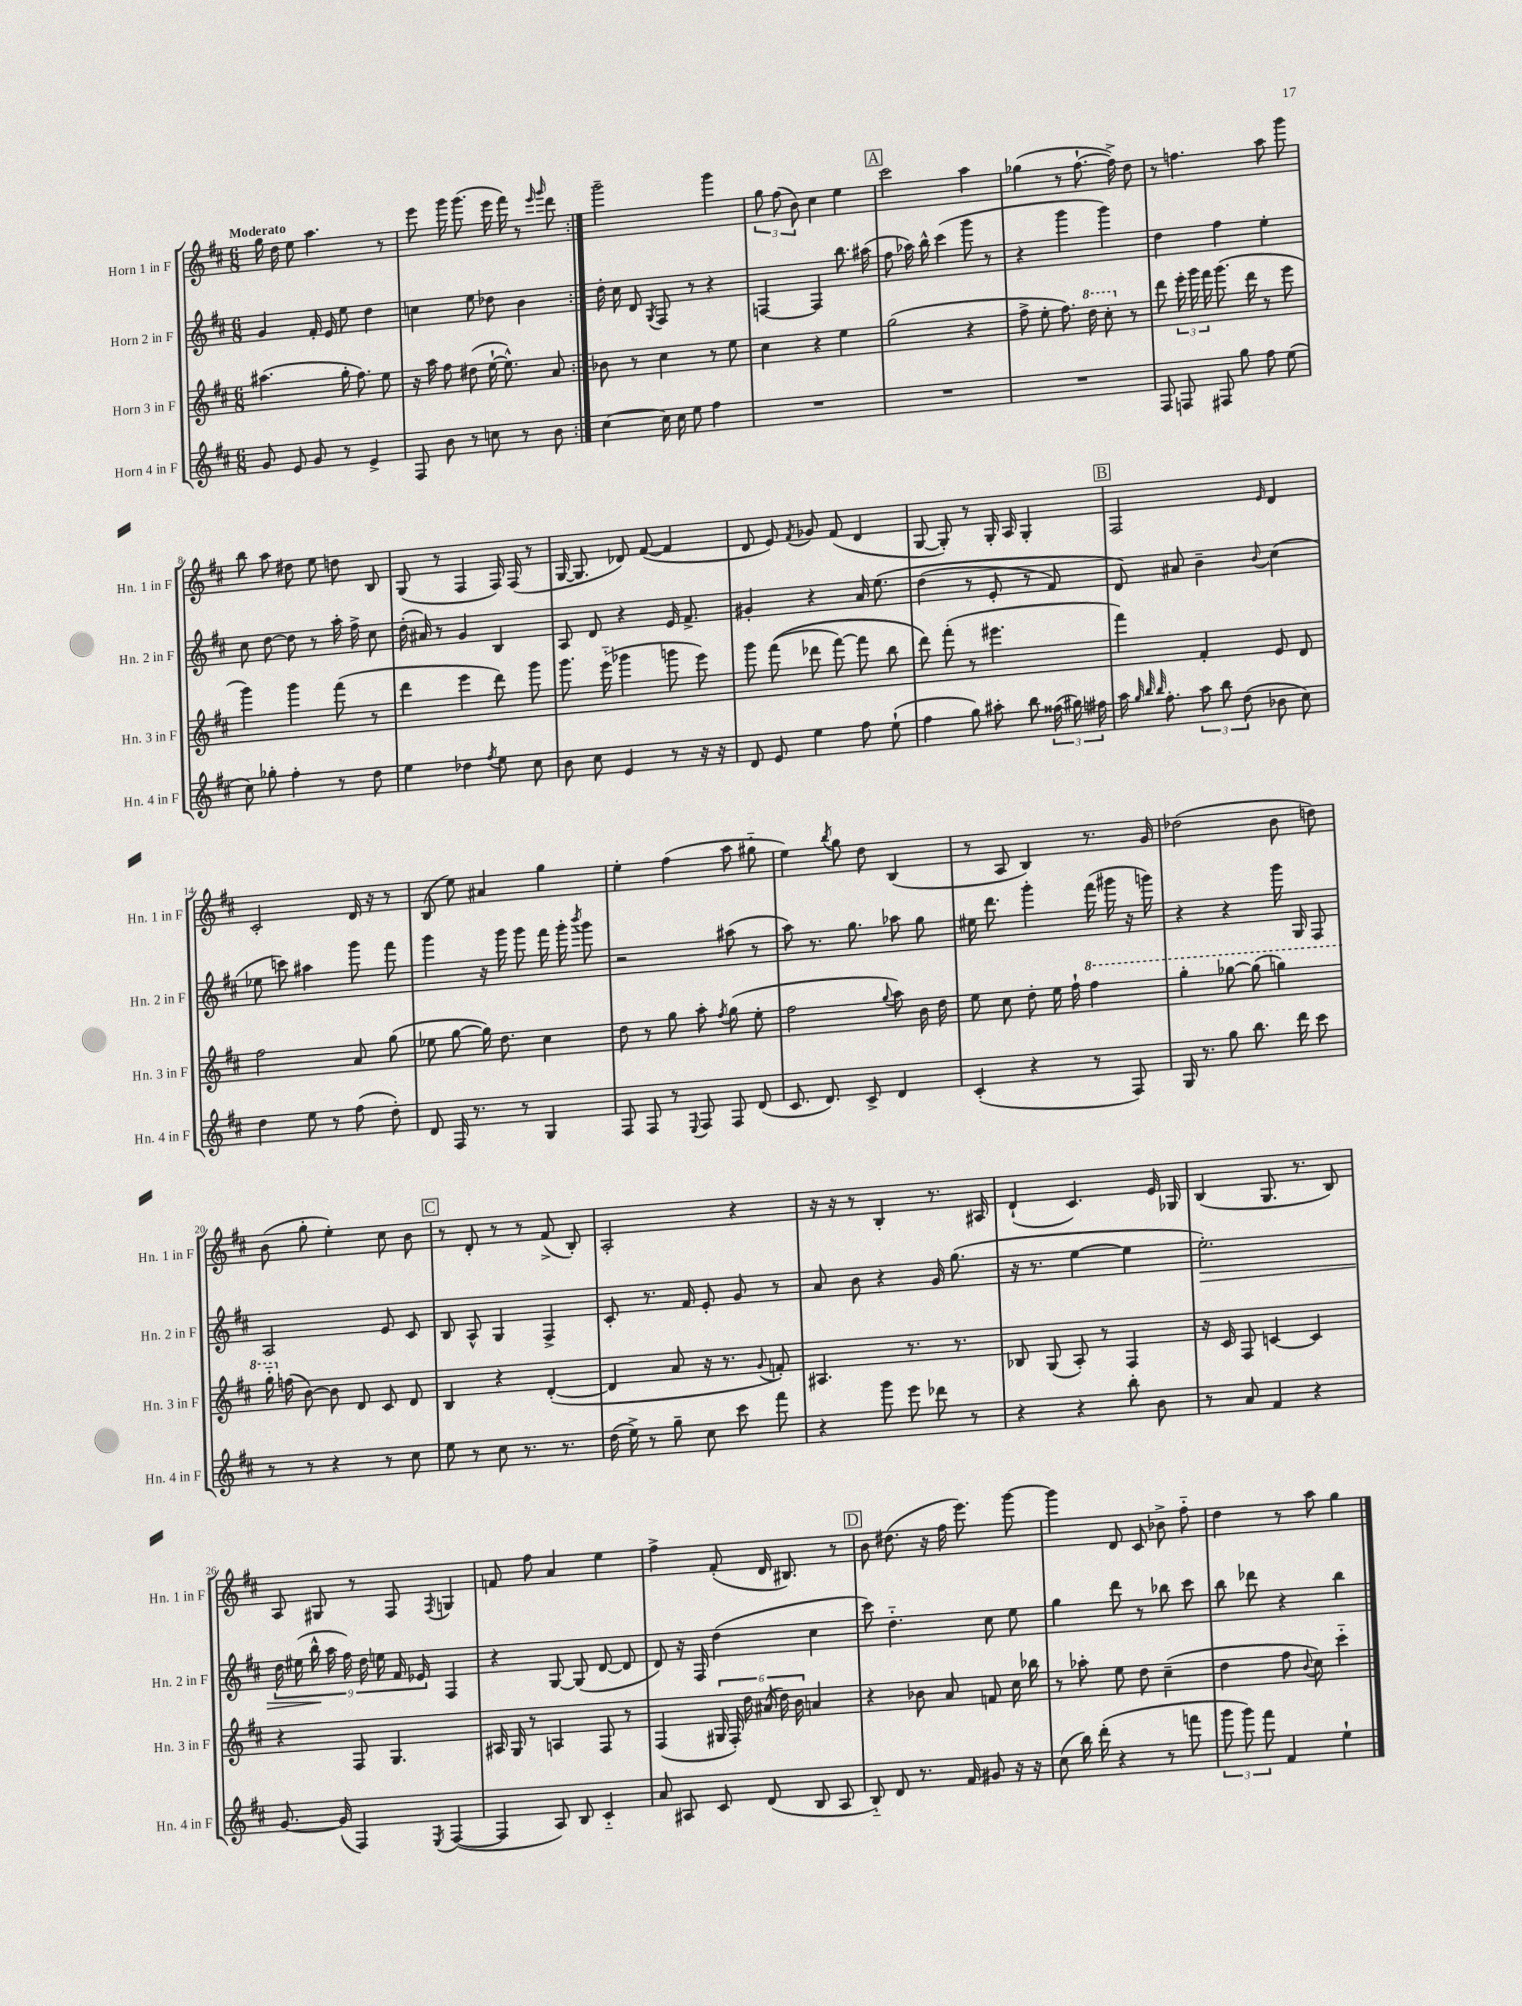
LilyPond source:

<<
\new StaffGroup <<
\new Staff = "s0" \with { instrumentName = "Horn 1 in F" shortInstrumentName = "Hn. 1 in F" } {
    \clef treble \key d \major \numericTimeSignature \time 6/8 \tempo "Moderato"
    \autoBeamOff \repeat volta 2 { g''16 d''16 e''8 a''4. r8 |
    e'''8 g'''16 g'''8.( e'''16 fis'''16) r8 \grace { e'''16 g'''16 } d'''8 | }
    g'''2-- g'''4 |
    \tuplet 3/2 { g''8 fis''8( b'8) } cis''4 e''4 |
    \mark \markup { \box "A" } cis'''2 a''4 |
    ges''4( r8 fis''8.~-! fis''16->) d''8 |
    r8 f''4. a''8 g'''8 |
    b''8 a''8 dis''8 e''8 d''8 b8 |
    g8( r8 fis4 fis16) fis16( r8 |
    g16~ g8. des'8) fis'8~( fis'4 |
    d'8 e'8) \acciaccatura { fis'8 } ges'8 fis'8( d'4 |
    g8~ g8-.) r8 g16-. a16 g4-. |
    \mark \markup { \box "B" } fis2 \grace { e'16 } d'4 |
    cis'2-. d'16 r16 r8 |
    b8( e''8) ais'4 g''4 |
    e''4-. fis''4( a''8 gis''8-_ |
    e''4) \acciaccatura { b''8 } g''8 d''8 b4( |
    r8 a8 b4) r8. g'16 |
    des''2( b'8 d''8) |
    b'8( g''8-. e''4-.) cis''8 b'8 |
    \mark \markup { \box "C" } r8 d'8-. r8 r8 fis'8->( b8-.) |
    a2-. r4 |
    r16 r16 r8 b4-. r8. ais16 |
    d'4-!( cis'4.) e'16 ges16 |
    b4( g8. r8. b8) |
    a8 gis8 r8 fis8 \acciaccatura { fis8 } g4 |
    f'8 fis''8 a'4 e''4 |
    fis''4-> fis'8-.( d'16 bis8.) r8 |
    \mark \markup { \box "D" } b'8 dis''8.( r16 fis''16 e'''8.) g'''8~ |
    g'''4 d'8 cis'8 bes'8-> fis''8-_ |
    d''4 r8 a''8 g''4 \bar "|." |
}
\new Staff = "s1" \with { instrumentName = "Horn 2 in F" shortInstrumentName = "Hn. 2 in F" } {
    \clef treble \key d \major \numericTimeSignature \time 6/8
    \autoBeamOff \repeat volta 2 { g'4 fis'16-. e'16 e''8 d''4 |
    c''4 e''8 des''8 b'4 | }
    d''16-. cis''16 d'8 \acciaccatura { g8 } fis8 r8 r4 |
    f4~ f4 b''8. ais''16( |
    \mark \markup { \box "A" } fis''8 aes''16) b''16-^ cis'''4( g'''8 r8 |
    r4 g'''4 g'''4) |
    d''4 fis''4 e''4-. |
    cis''8 d''8~ d''8 r8 a''16-. fis''16-> cis''8 |
    d''16-.( ais'16) r8 g'4 b4 |
    a8 d'8 r4 e'16 fis'8.-> |
    gis'4-. r4 a'16 e''8.\( |
    d''4( r8 e'8-. r8 fis'8) |
    \mark \markup { \box "B" } d'8\) ais'8 b'4-- \appoggiatura { b'8 } cis''4( |
    ees''8 c'''8) ais''4 g'''8 fis'''8 |
    g'''4 r16 g'''16 g'''8 fis'''16 g'''16-. \acciaccatura { b'''8 } g'''8 |
    r2 ais''8( r8 |
    a''8) r8. g''8. aes''8 g''8 |
    eis''16 d'''8. g'''4-. fis'''16( gis'''16 r16 g'''16) |
    r4 r4 g'''16 g16 fis8 |
    a2 e'8 cis'8 |
    \mark \markup { \box "C" } b8 a8-^ g4 fis4-> |
    cis'8-. r8. fis'16 e'8-. g'8 r8 |
    a'8 b'8 r4 g'16 g''8.( |
    r16 r8. e''4~ e''4 |
    e''2.-.\>) |
    \tuplet 9/8 { d''16 eis''16( b''16-^\! a''16 fis''16) d''16 e''16 fis'16 ees'16 } fis4 |
    r4 g8~ g8( d'8~ d'8 |
    d'8) r16 fis16 d''4( cis''4 |
    \mark \markup { \box "D" } cis'''8) d''4.-_ cis''8 e''8 |
    g''4 d'''8 r8 bes''8 cis'''8 |
    b''8 des'''8 r4 b''4 \bar "|." |
}
\new Staff = "s2" \with { instrumentName = "Horn 3 in F" shortInstrumentName = "Hn. 3 in F" } {
    \clef treble \key d \major \numericTimeSignature \time 6/8
    \autoBeamOff \repeat volta 2 { ais''4.( g''16-. fis''8.) e''8 |
    r16 a''16 fis''8 dis''8( e''16~-! e''8.-^) a'8 | }
    bes'8 r8 cis''4 r8 e''8 |
    cis''4 r4 e''4 |
    \mark \markup { \box "A" } g''2( r4 |
    fis''8-> e''8-. fis''8.) \ottava #1 d'''16 cis'''8-. \ottava #0 r8 |
    d'''8 \tuplet 3/2 { e'''16-. g'''16 fis'''16 } g'''8.( d'''16 r8 e'''8 |
    g'''4) g'''4 fis'''8( r8 |
    d'''4 e'''4 d'''8) g'''8 |
    g'''8. e'''16-_( ges'''4 g'''8 e'''8) |
    g'''8 fis'''8(\( des'''8 fis'''8~) fis'''8 b''8 |
    d'''8\) fis'''8-.( r8 eis'''4. |
    \mark \markup { \box "B" } fis'''4) fis'4-. e'8 d'8 |
    fis''2 a'8 g''8( |
    ees''8 g''8~ g''16) d''8. cis''4 |
    d''8 r8 g''8 a''8-. \acciaccatura { fis''8 } g''8( e''8-. |
    fis''2 \appoggiatura { g''8 } a''8) b'16 d''16 |
    e''8 cis''8 d''8-. e''16 fis''16-! \ottava #1 fis'''4 |
    g'''4-. ges'''8~ ges'''8( g'''4) |
    g'''16-_ \ottava #0 f''16( b'8~) b'8 d'8 cis'8 d'8 |
    \mark \markup { \box "C" } b4 r4 d'4~-.( |
    d'4 a'8 r16 r8. \appoggiatura { g'8 } f'8-.) |
    ais4. r8. r8. |
    bes8 g8( a8-.) r8 fis4 |
    r16 cis'16 fis8 c'4~ c'4 |
    r4 fis8 g4. |
    ais16 g16 r8 a4 fis8 r8 |
    fis4( \tuplet 6/4 { gis16 fis16-.) d''16 ais'16( d''16) b'16 } a'4 |
    \mark \markup { \box "D" } r4 bes'8 a'8 f'8 cis''16 bes''16 |
    r8 aes''8-. e''8 d''8 cis''4--( |
    d''4 fis''8 \appoggiatura { b'8 } cis''8) cis'''4-_ \bar "|." |
}
\new Staff = "s3" \with { instrumentName = "Horn 4 in F" shortInstrumentName = "Hn. 4 in F" } {
    \clef treble \key d \major \numericTimeSignature \time 6/8
    \autoBeamOff \repeat volta 2 { g'8 e'8 g'8 r8 e'4-> |
    fis8 b'8 r8 c''8 r8 b'8 | }
    cis''4~ cis''16 cis''16 e''8 fis''4 |
    R2. |
    \mark \markup { \box "A" } R2. |
    R2. |
    fis8 f8 fis8 g''8 fis''8 e''8( |
    cis''8) ges''8-. fis''4-. r8 d''8 |
    e''4 des''4 \acciaccatura { fis''8 } e''8 cis''8 |
    b'8 cis''8 e'4 r8 r16 r16 |
    d'8 e'8 e''4 fis''8 e''8-!( |
    fis''4 g''8) ais''8-. b''8 \tuplet 3/2 { fisis''16( gis''16) fis''16 } |
    \mark \markup { \box "B" } a''16 \grace { g''32 b''32 b''32 } fis''8.-. \tuplet 3/2 { a''8 b''8 d''8( } bes'8 cis''8) |
    d''4 e''8 r8 fis''8( d''8-.) |
    d'8 fis16 r8. r8 g4 |
    fis8 fis8 r8 \appoggiatura { e8 } fis8 fis8 d'8( |
    cis'8. d'8.) cis'8-> d'4 |
    cis'4-.( r4 r8 fis8) |
    g16 r8. g''8 b''8. d'''16 cis'''8 |
    r8 r8 r4 r8 cis''8 |
    \mark \markup { \box "C" } e''8 r8 cis''8 r8. r8. |
    d''16( e''16->) r8 g''8-- cis''8 cis'''8 fis'''8 |
    r4 g'''8 e'''8 des'''8 r8 |
    r4 r4 b''8-. b'8 |
    r8 a'8 fis'4 r4 |
    g'8.~ g'16( fis4) \acciaccatura { e8 } fis4~( |
    fis4 a8) b8 cis'4-_ |
    a'8 ais8 cis'8 d'8( b8 ais8 |
    \mark \markup { \box "D" } b8-_) d'8 r8. fis'16 gis'8 r16 r16 |
    cis''8( b''16) d'''16-.( r4 r8 f'''8 |
    \tuplet 3/2 { g'''8 g'''8) fis'''8 } fis'4 e''4-! \bar "|." |
}
>>
>>
